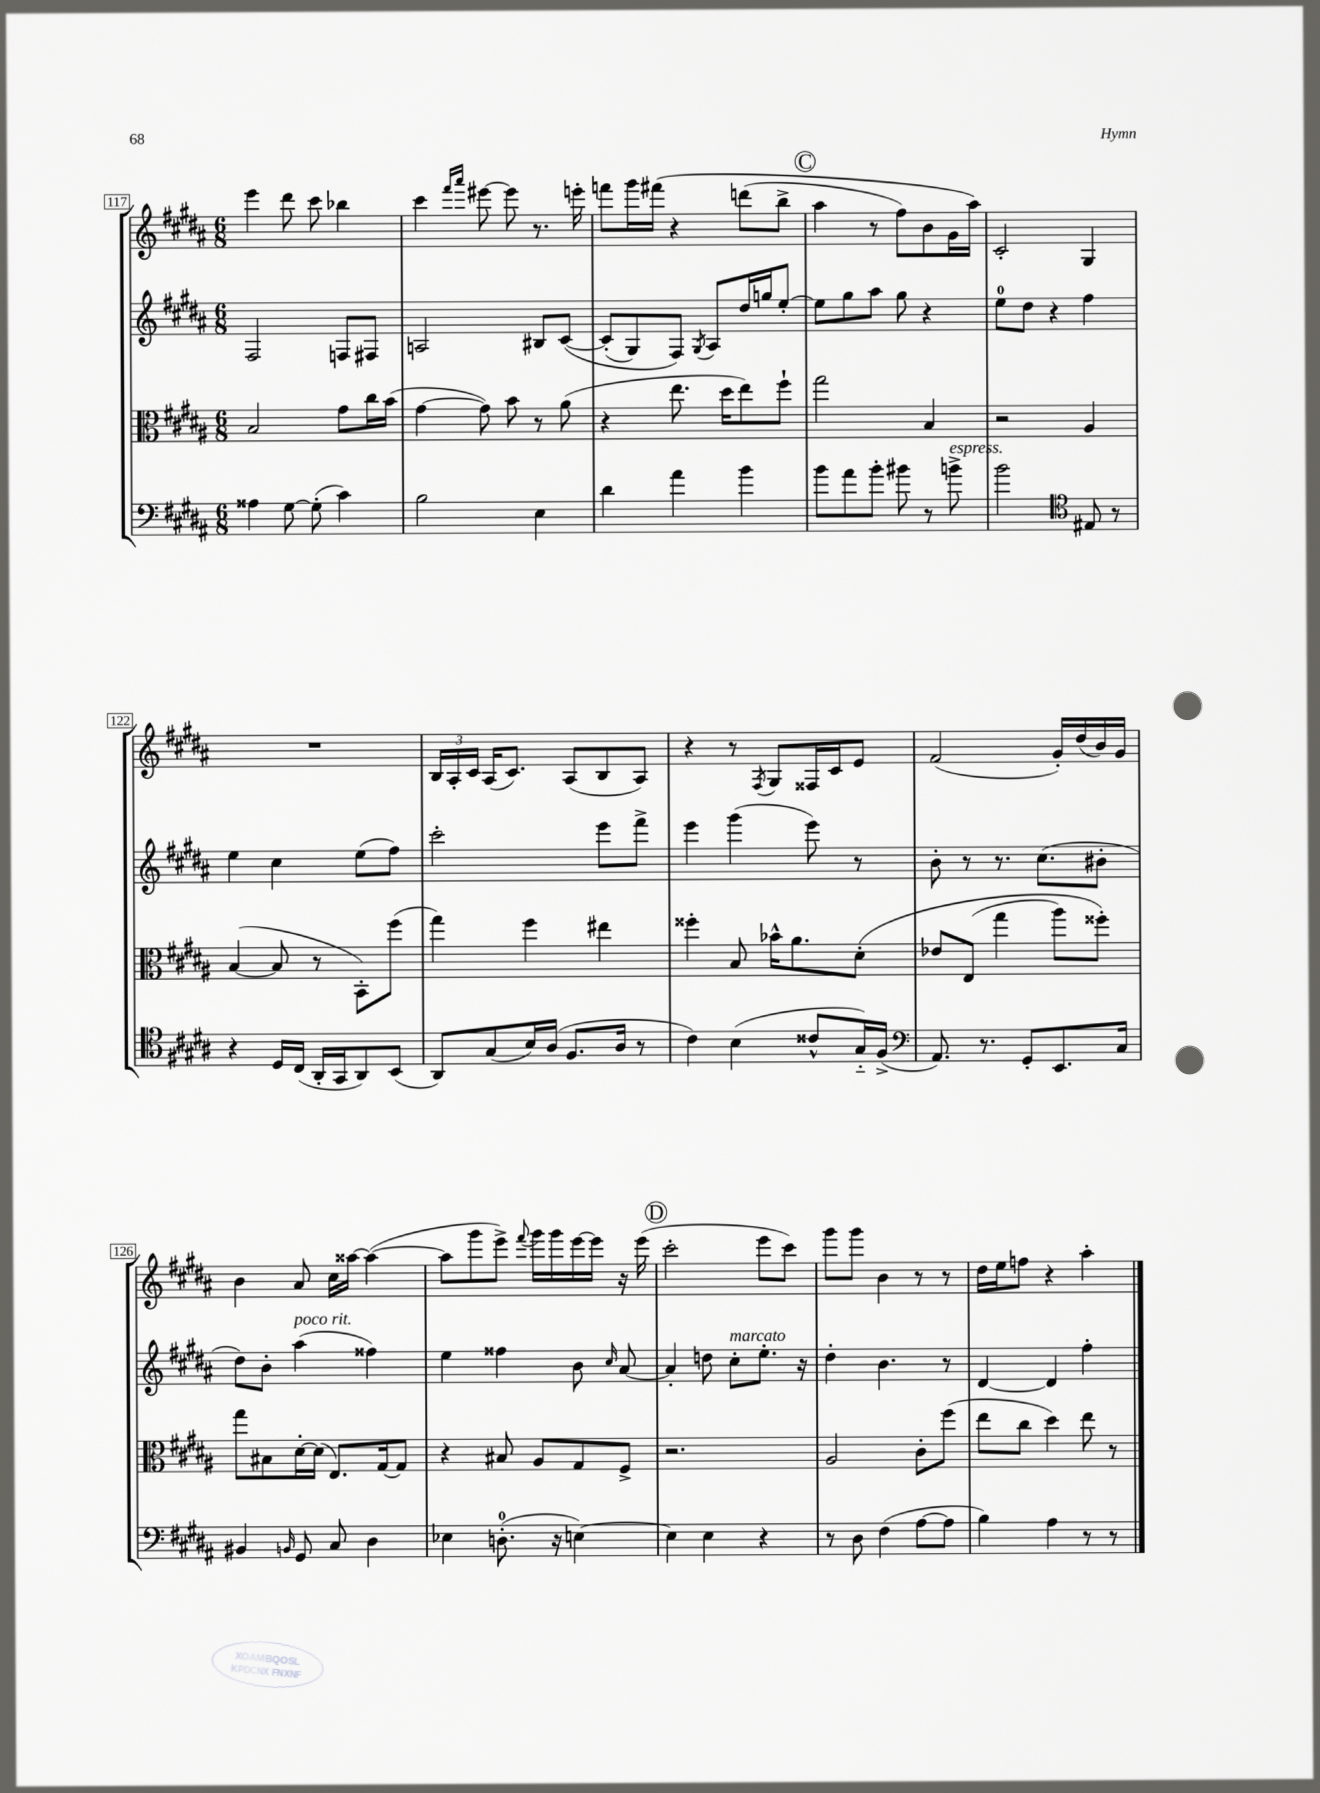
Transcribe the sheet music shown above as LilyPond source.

<<
\new StaffGroup <<
\new Staff = "s0" {
    \clef treble \key b \major \numericTimeSignature \time 6/8
    \autoBeamOff e'''4 dis'''8 cis'''8 bes''4 |
    cis'''4 \grace { fis'''16[ ais'''16] } eis'''8~ eis'''8 r8. e'''16-. |
    f'''8[ gis'''16 fis'''16]\( r4 d'''8[( b''8]-> |
    \mark \markup { \circle "C" } ais''4 r8 fis''8[) b'8 gis'16 ais''16]\) |
    cis'2-. gis4 |
    R2. |
    \tuplet 3/2 { b16[ ais16-. cis'16] } ais16[( cis'8.]) ais8[( b8 ais8]) |
    r4 r8 \acciaccatura { fis8 } gis8[ fisis16 cis'16 e'8] |
    fis'2( gis'16[-.) dis''16( b'16) gis'16] |
    b'4 ais'8 cis''16[ aisis''16]~ aisis''4~( |
    aisis''8[ gis'''8 e'''8]->) \appoggiatura { fis'''8 } gis'''16[ gis'''16 e'''16~ e'''16] r16 e'''16( |
    \mark \markup { \circle "D" } cis'''2-. e'''8[ cis'''8]) |
    gis'''8[ gis'''8] b'4 r8 r8 |
    dis''16[ e''16 f''8] r4 ais''4-. \bar "|." |
}
\new Staff = "s1" {
    \clef treble \key b \major \numericTimeSignature \time 6/8
    \autoBeamOff fis2 f8[ fis8] |
    a2 bis8[ cis'8]~\( |
    cis'8[-.( gis8) fis8]\) \acciaccatura { gis8 } ais8[ dis''16 g''16 e''8]~-. |
    \mark \markup { \circle "C" } e''8[ gis''8 ais''8] gis''8 r4 |
    e''8[-0 dis''8] r4 fis''4 |
    e''4 cis''4 e''8[( fis''8]) |
    cis'''2-. e'''8[ fis'''8]-> |
    e'''4 gis'''4( e'''8) r8 |
    b'8-. r8 r8. cis''8.[( bis'8]-. |
    dis''8[) b'8]-. ais''4^\markup { \italic "poco rit." }( fisis''4) |
    e''4 fisis''4 b'8 \grace { cis''16 } ais'8~ |
    \mark \markup { \circle "D" } ais'4-. d''8 cis''8[-.^\markup { \italic "marcato" } e''8.]-. r16 |
    dis''4-. b'4. r8 |
    dis'4~ dis'4 fis''4-. \bar "|." |
}
\new Staff = "s2" {
    \clef alto \key b \major \numericTimeSignature \time 6/8
    \autoBeamOff b2 gis'8[ cis''16 b'16]( |
    gis'4~ gis'8) b'8 r8 ais'8( |
    r4 e''8. dis''16[ e''8) fis''8]-! |
    \mark \markup { \circle "C" } gis''2 b4 |
    r2 ais4 |
    b4~( b8 r8 b,8[-.) fis''8]( |
    gis''4) fis''4 eis''4 |
    fisis''4-. b8 bes'16[-^ ais'8. dis'8]-.\( |
    ees'8[ e8]( gis''4 ais''8[) fisis''8]-.\) |
    gis''8[ bis8 dis'16~-. dis'16]( e8.[) gis16~ gis8] |
    r4 bis8 ais8[ gis8 fis8]-> |
    \mark \markup { \circle "D" } r2. |
    ais2 cis'8[-. fis''8]( |
    e''8[ cis''8] dis''4) e''8 r8 \bar "|." |
}
\new Staff = "s3" {
    \clef bass \key b \major \numericTimeSignature \time 6/8
    \autoBeamOff aisis4 gis8~ gis8-.( cis'4) |
    b2 e4 |
    dis'4 ais'4 b'4 |
    \mark \markup { \circle "C" } b'8[ ais'8 b'8]-. bis'8 r8 b'8->^\markup { \italic "espress." } |
    b'2 \clef tenor eis8 r8 |
    r4 dis16[ cis16]( ais,16[-. gis,16 ais,8) b,8]( |
    ais,8[) gis8( b16) ais16]( fis8.[ ais16] r8 |
    cis'4) b4( cisis'8[-^ gis16-_) fis16]->( |
    \clef bass ais,8.) r8. gis,8[-. e,8. cis16] |
    bis,4 \grace { b,16 } gis,8 cis8 dis4 |
    ees4 d8.-0-.( r16 e4~) |
    \mark \markup { \circle "D" } e4 e4 r4 |
    r8 dis8 fis4( ais8[~ ais8] |
    b4) ais4 r8 r8 \bar "|." |
}
>>
>>
\layout { \context { \Score currentBarNumber = #117 \override BarNumber.stencil = #(make-stencil-boxer 0.1 0.3 ly:text-interface::print) } }
